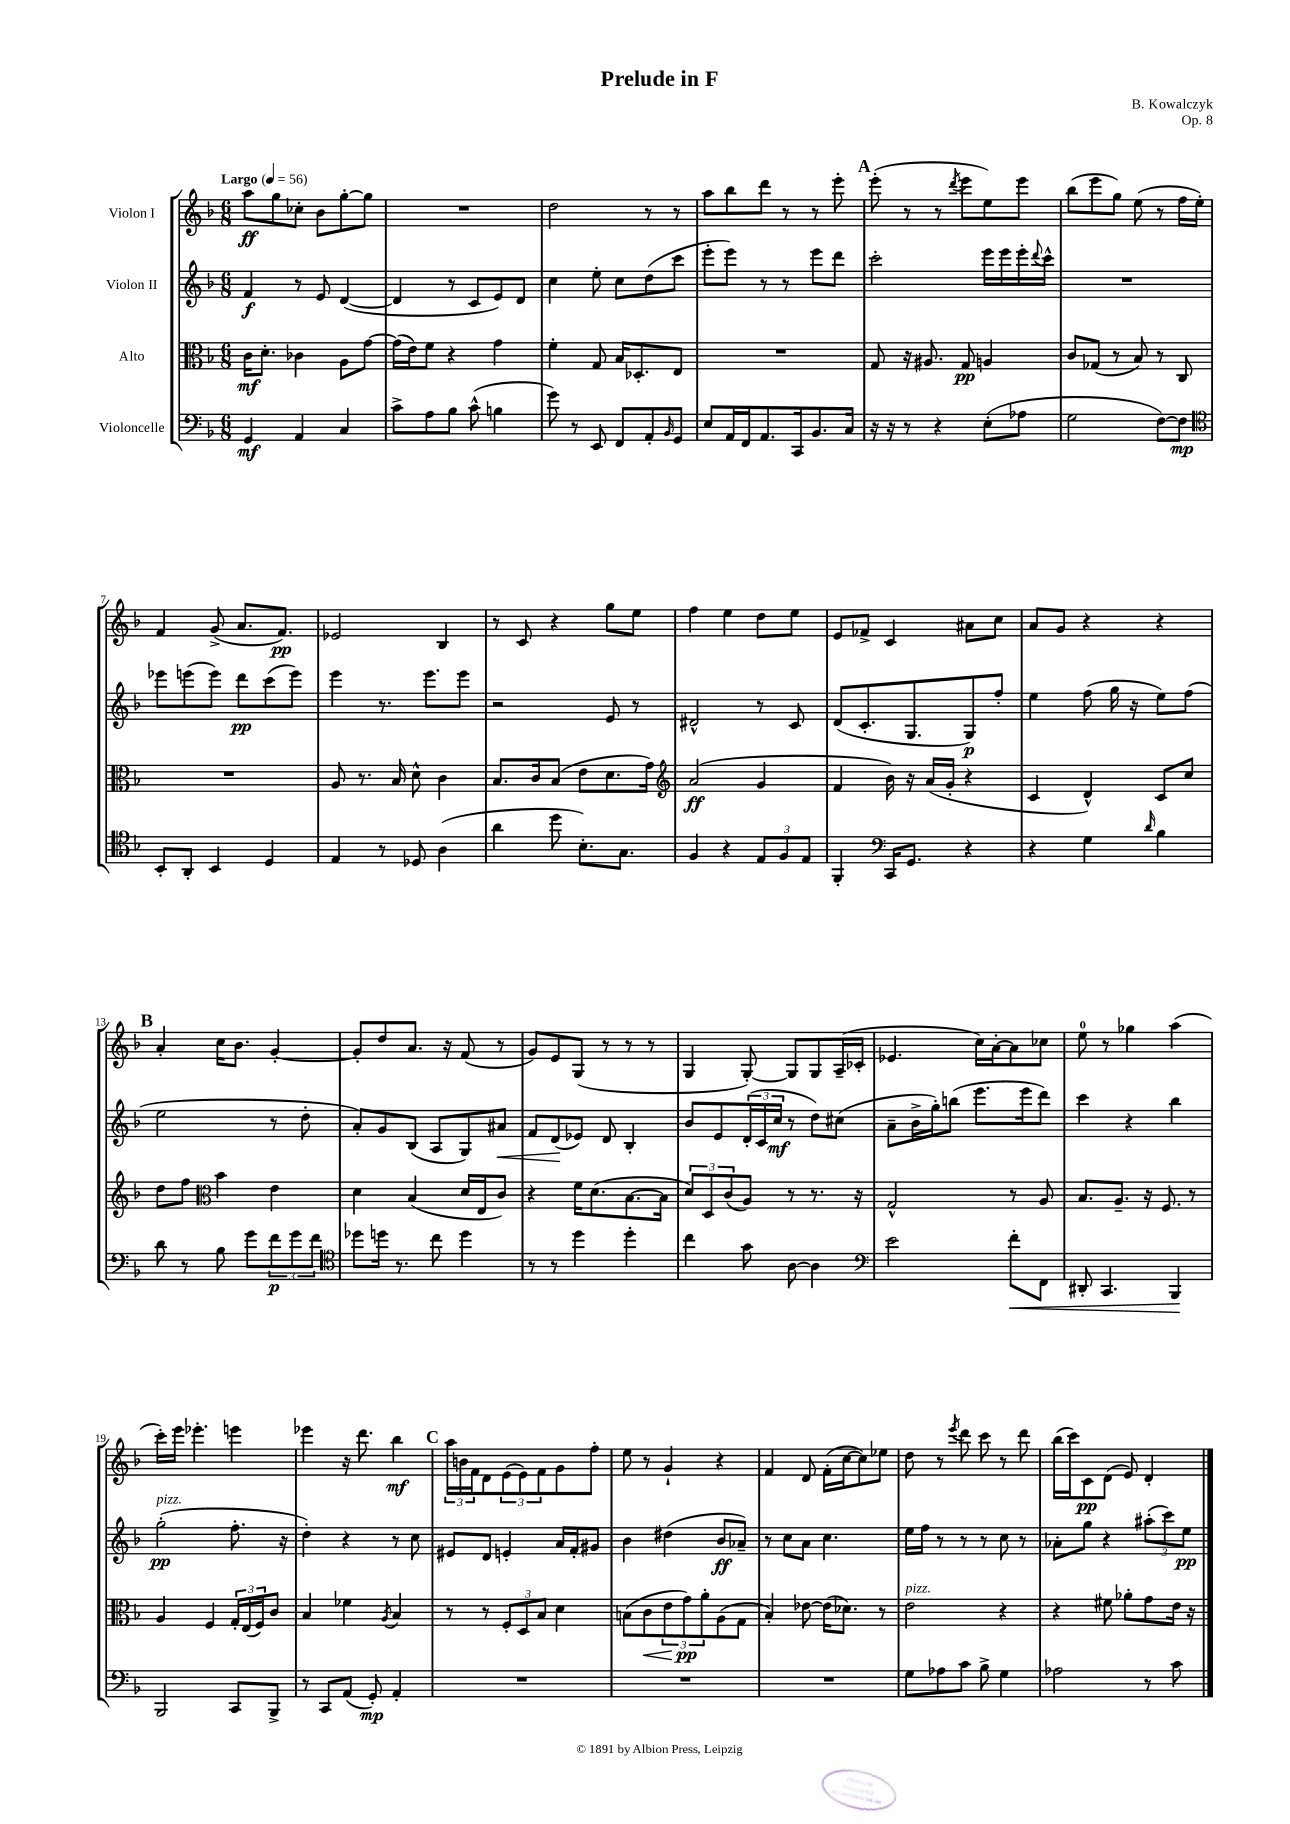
\header { title = "Prelude in F" composer = "B. Kowalczyk" opus = "Op. 8" }
<<
\new StaffGroup <<
\new Staff = "s0" \with { instrumentName = "Violon I" } {
    \clef treble \key f \major \numericTimeSignature \time 6/8 \tempo "Largo" 4 = 56
    a''8\ff g''8 ces''8-. bes'8 g''8~-. g''8 |
    R2. |
    d''2 r8 r8 |
    a''8 bes''8 d'''8 r8 r8 e'''8-. |
    \mark \markup { \bold "A" } e'''8-.( r8 r8 \acciaccatura { d'''8 } e'''8 e''8) e'''8 |
    bes''8( e'''8 g''8) e''8( r8 f''16 e''16-.) |
    f'4 g'8->( a'8. f'8.\pp) |
    ees'2 bes4 |
    r8 c'8 r4 g''8 e''8 |
    f''4 e''4 d''8 e''8 |
    e'8 fes'8-> c'4 ais'8 c''8 |
    a'8 g'8 r4 r4 |
    \mark \markup { \bold "B" } a'4-. c''16 bes'8. g'4~-. |
    g'8-. d''8 a'8. r16 f'8( r8 |
    g'8) e'8 g8( r8 r8 r8 |
    g4 g8~-.) g8 g8 a16--( ces'16-. |
    ees'4. c''16) a'16~-. a'8 ces''8 |
    e''8-0 r8 ges''4 a''4( |
    c'''16-.) e'''16 ees'''4.-. e'''4 |
    ees'''4 r16 d'''8. bes''4\mf |
    \mark \markup { \bold "C" } \tuplet 3/2 { a''16 b'16 f'16 } d'8 \tuplet 3/2 { e'8( e'8) f'8 } g'8 f''8-. |
    e''8 r8 g'4-! r4 |
    f'4 d'8 f'16-.( c''16~ c''8) ees''8 |
    d''8 r8 \acciaccatura { e'''8 } d'''8 c'''8 r8 d'''8 |
    bes''16( c'''16) c'8\pp d'8( e'8) d'4-. \bar "|." |
}
\new Staff = "s1" \with { instrumentName = "Violon II" } {
    \clef treble \key f \major \numericTimeSignature \time 6/8
    f'4\f r8 e'8 d'4~( |
    d'4 r8 c'8 e'8) d'8 |
    c''4 e''8-. c''8 d''8( c'''8 |
    e'''8-. e'''8) r8 r8 e'''8 d'''8 |
    \mark \markup { \bold "A" } c'''2-. e'''16 e'''16 e'''16-. \appoggiatura { d'''8 } c'''16-^ |
    R2. |
    ees'''8 e'''8( e'''8) d'''8\pp c'''8( e'''8) |
    e'''4 r8. e'''8. e'''8 |
    r2 e'8 r8 |
    dis'2-^ r8 c'8 |
    d'8( c'8.-. g8. g8\p) f''8-. |
    e''4 f''8( g''16 r16 e''8) f''8( |
    \mark \markup { \bold "B" } e''2 r8 d''8-. |
    a'8-.) g'8 bes8( a8 g8) ais'8\< |
    f'8 d'8\!( ees'8) d'8 bes4-. |
    bes'8 e'8 \tuplet 3/2 { d'16-.( c'16 c''16\mf } r8 d''8) cis''8( |
    a'8-- bes'16-> g''16-.) b''8( e'''8. e'''16 d'''8) |
    c'''4 r4 bes''4 |
    g''2-.\pp^\markup { \italic "pizz." }( f''8.-. r16 |
    d''4-.) r4 r8 c''8 |
    \mark \markup { \bold "C" } eis'8 d'8 e'4-. a'16 f'16-. gis'8 |
    bes'4 dis''4( bes'8\ff aes'8--) |
    r8 c''8 a'8 c''4. |
    e''16 f''16 r8 r8 r8 c''8 r8 |
    aes'8-. g''8 r4 \tuplet 3/2 { ais''8-.( c'''8) e''8\pp } \bar "|." |
}
\new Staff = "s2" \with { instrumentName = "Alto" } {
    \clef alto \key f \major \numericTimeSignature \time 6/8
    c'16\mf d'8.-. ces'4 a8 g'8~ |
    g'16( e'16) f'8 r4 g'4 |
    f'4-. g8 bes16 des8.-. e8 |
    R2. |
    \mark \markup { \bold "A" } g8 r16 ais8. g8\pp a4 |
    c'8 ges8( r8 bes8) r8 c8 |
    R2. |
    a8 r8. bes16 d'8-^ c'4 |
    bes8. c'16 bes8( e'8 d'8. g'16) |
    \clef treble a'2\ff( g'4 |
    f'4 bes'16) r16 a'16( g'16-. r4 |
    c'4 d'4-^) c'8 c''8 |
    \mark \markup { \bold "B" } d''8 f''8 \clef alto bes'4 e'4 |
    d'4 bes4( d'16 e16 c'8) |
    r4 f'16 d'8.( bes8.~ bes16 |
    \tuplet 3/2 { d'8) d8 c'8( } a8) r8 r8. r16 |
    g2-^ r8 a8 |
    bes8. a8.-- r16 f8. r8 |
    a4 f4 \tuplet 3/2 { g16-. e16( f16) } c'8 |
    bes4 fes'4 \acciaccatura { a8 } bes4 |
    \mark \markup { \bold "C" } r8 r8 \tuplet 3/2 { f8-. d8 bes8 } d'4 |
    b8( c'8\< \tuplet 3/2 { e'8 g'8\pp\!) a'8-. } a8( g8 |
    bes4-.) ees'8~ ees'16( des'8.) r8 |
    e'2^\markup { \italic "pizz." } r4 |
    r4 fis'8 aes'8-. g'8 e'16 r16 \bar "|." |
}
\new Staff = "s3" \with { instrumentName = "Violoncelle" } {
    \clef bass \key f \major \numericTimeSignature \time 6/8
    g,4\mf a,4 c4 |
    c'8-> a8 bes8 c'8-^( b4 |
    g'8) r8 e,8 f,8 a,8-. \grace { bes,16 } g,8 |
    e8 a,16 f,16 a,8. c,16 bes,8. c16 |
    \mark \markup { \bold "A" } r16 r16 r8 r4 e8-.( aes8 |
    g2 f8~) f8\mp |
    \clef tenor bes,8-. a,8-. bes,4 d4 |
    e4 r8 des8 a4( |
    a'4 d''8 bes8.-.) g8. |
    f4 r4 \tuplet 3/2 { e8 f8 e8 } |
    f,4-. \clef bass c,16 g,8. r4 |
    r4 g4 \grace { d'16 } bes4 |
    \mark \markup { \bold "B" } d'8 r8 bes8 g'8 \tuplet 3/2 { f'8\p g'8 f'8 } |
    \clef tenor des''8 d''16 r8. c''8 d''4 |
    r8 r8 d''4 d''4-. |
    c''4 g'8 a8~ a4 |
    \clef bass e'2 f'8-.\< f,8 |
    dis,8-. c,4. bes,,4\! |
    bes,,2 c,8 bes,,8-> |
    r8 c,8 a,8( g,8-.\mp) a,4-. |
    \mark \markup { \bold "C" } R2. |
    R2. |
    R2. |
    g8 aes8 c'8 bes8-> g4 |
    aes2 r8 c'8 \bar "|." |
}
>>
>>
